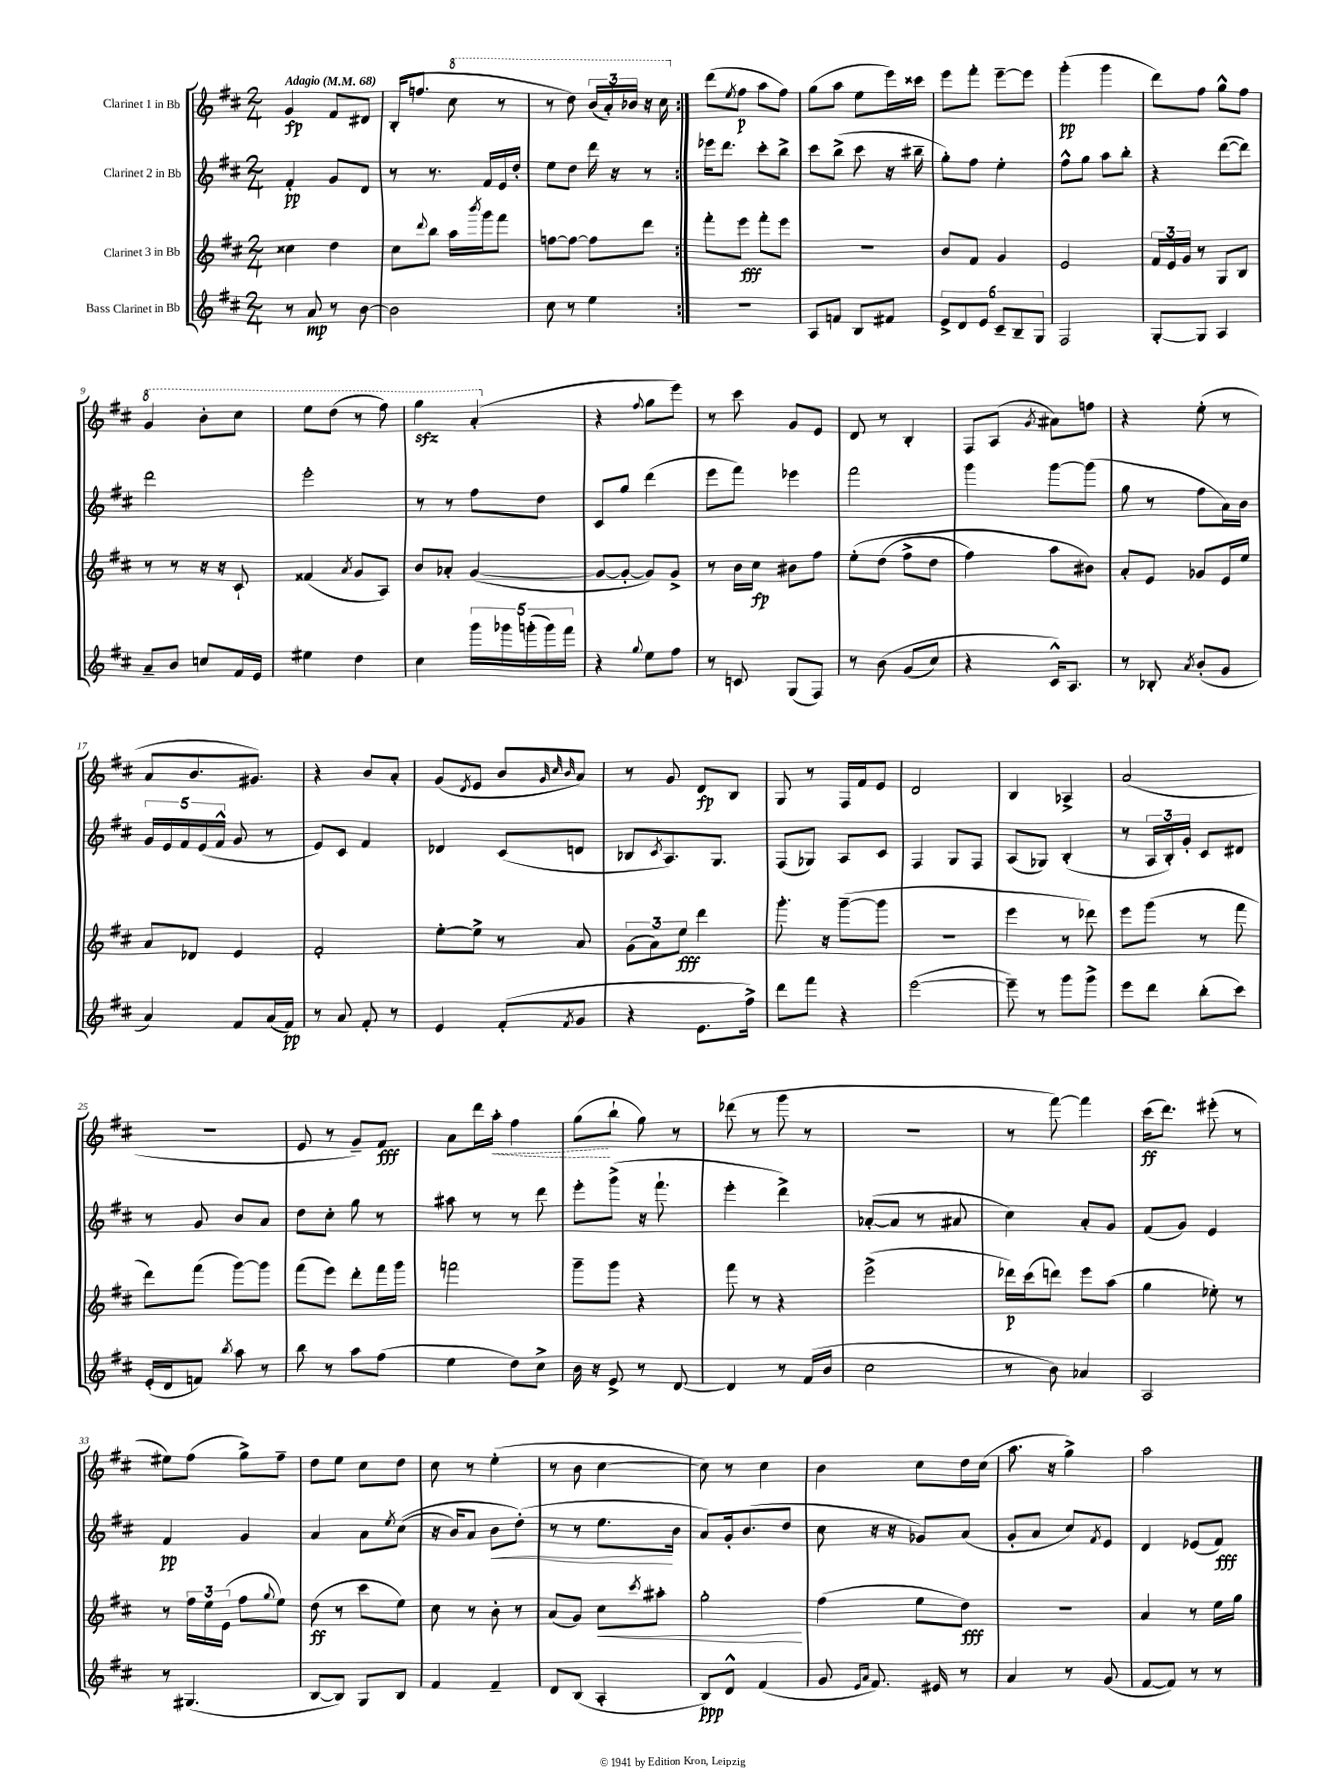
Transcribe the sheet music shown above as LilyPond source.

<<
\new StaffGroup <<
\new Staff = "s0" \with { instrumentName = "Clarinet 1 in Bb" } {
    \clef treble \key d \major \numericTimeSignature \time 2/4 \tempo "Adagio" 4 = 68
    \repeat volta 2 { g'4\fp fis'8 dis'8 |
    b16-.( f''8. \ottava #1 cis'''8 r8 |
    r8 d'''8) \tuplet 3/2 { b''16( a''16-.) bes''16 } r16 cis'''16 \ottava #0 | }
    d'''8( \acciaccatura { e''8 } fis''8\p a''8 fis''8) |
    g''8( a''8 e''8 e'''16) cisis'''16 |
    e'''8 fis'''8-. e'''8~-- e'''8 |
    g'''4-.\pp( g'''4 |
    d'''8) fis''8 g''8-^ fis''8 |
    \ottava #1 g''4 b''8-. cis'''8 |
    e'''8 d'''8( r8 fis'''8) |
    g'''4\sfz a''4-.( \ottava #0 |
    r4 \appoggiatura { fis''8 } g''8 e'''8) |
    r8 cis'''8 g'8 e'8 |
    d'8 r8 b4-. |
    fis8 a8( \acciaccatura { g'8 } ais'8) f''8 |
    r4 e''8-.( r8 |
    a'8 b'8. gis'8.) |
    r4 b'8 a'8-. |
    g'8( \acciaccatura { d'8 } e'8 b'8 \grace { g'32 cis''32 b'32 } a'8) |
    r8 g'8 d'8\fp b8 |
    g8 r8 fis16 fis'16 e'8 |
    d'2 |
    b4 aes4-> |
    a'2( |
    R2 |
    e'8 r8 g'8--) fis'8\fff |
    a'8 d'''16 \once \override Hairpin.style = #'dashed-line a''16-.\< fis''4 |
    g''8\!( b''8-! g''8) r8 |
    des'''8( r8 g'''8 r8 |
    R2 |
    r8 fis'''8~) fis'''4 |
    cis'''16\ff( d'''8.) eis'''8-.( r8 |
    eis''8) fis''8( g''8->) fis''8-- |
    d''8 e''8 cis''8 d''8 |
    cis''8 r8 e''4-.( |
    r8 b'8 cis''4~ |
    cis''8) r8 cis''4 |
    b'4 cis''8 d''16 cis''16( |
    a''8. r16 g''4->) |
    a''2 \bar "|." |
}
\new Staff = "s1" \with { instrumentName = "Clarinet 2 in Bb" } {
    \clef treble \key d \major \numericTimeSignature \time 2/4
    \repeat volta 2 { fis'4-.\pp g'8 d'8 |
    r8 r8. fis'16 e'16 d''16-. |
    e''8 d''8 d'''16 r16 r8 | }
    ees'''16 d'''8. cis'''8-. b''8-> |
    cis'''8 b''8->( cis'''8 r16 bis''16-- |
    g''8-.) fis''8 e''4-. |
    fis''8-^ g''8 a''8 b''8-. |
    r4 d'''8~( d'''8) |
    d'''2 |
    e'''2-. |
    r8 r8 fis''8 d''8 |
    cis'8 g''8 d'''4( |
    e'''8 fis'''8) ees'''4 |
    fis'''2 |
    g'''4 g'''8~ g'''8( |
    g''8 r8 fis''8 a'16) b'16 |
    \tuplet 5/4 { g'16 e'16 fis'16 e'16( fis'16-^ } g'8 r8 |
    e'8) cis'8 fis'4 |
    des'4 cis'8( d'8 |
    bes8 \acciaccatura { cis'8 } a8.) g8. |
    fis8( ges8) a8 cis'8 |
    fis4 g8 fis8 |
    a8( ges8) b4-.( |
    r8 \tuplet 3/2 { a16 b16-.) g'16-. } cis'8 dis'8 |
    r8 g'8 b'8 a'8 |
    d''8 cis''8-. g''8 r8 |
    ais''8 r8 r8 d'''8 |
    e'''8-. g'''8->( r16 fis'''8.-! |
    e'''4-. d'''4->) |
    aes'8~-.( aes'8 r8 ais'8 |
    cis''4) a'8-. g'8 |
    fis'8( g'8) e'4 |
    fis'4\pp g'4 |
    a'4 a'8 \acciaccatura { e''8 } cis''8(\( |
    r16 b'16) a'8 b'8\< d''8-.(\) |
    r8 r8 e''8.\! b'16 |
    a'8) g'16-. b'8.( d''8 |
    cis''8 r16 r16 ges'8) a'8( |
    g'8-. a'8 cis''8) \acciaccatura { fis'8 } e'8 |
    d'4 ees'8( fis'8\fff) \bar "|." |
}
\new Staff = "s2" \with { instrumentName = "Clarinet 3 in Bb" } {
    \clef treble \key d \major \numericTimeSignature \time 2/4
    \repeat volta 2 { cisis''4 d''4 |
    cis''8 \appoggiatura { d'''8 } b''8 a''16 \acciaccatura { b'''8 } g'''16 fis'''8 |
    f''8~ f''8~ f''8 d'''8 | }
    fis'''8-. e'''8\fff fis'''8-. e'''8 |
    r2 |
    b'8 fis'8 g'4 |
    e'2 |
    \tuplet 3/2 { fis'16 e'16 g'16 } r8 g8 b8 |
    r8 r8 r16 r16 cis'8-! |
    fisis'4( \acciaccatura { a'8 } g'8 a8) |
    b'8 aes'8-. g'4~( |
    g'8~ g'8~-. g'8) g'8-> |
    r8 b'16 cis''16\fp bis'8 fis''8 |
    e''8-.\( d''8( fis''8-> d''8 |
    fis''4) a''8 bis'8\) |
    a'8-. e'8 ges'8 e'16 e''16 |
    a'8 des'8 e'4 |
    fis'2-. |
    e''8~-. e''8-> r8 a'8 |
    \tuplet 3/2 { g'8( a'8) e''8\fff } d'''4 |
    g'''8.-. r16 g'''8~--( g'''8 |
    R2 |
    e'''4 r8 des'''8) |
    e'''8 g'''8( r8 fis'''8 |
    d'''8) fis'''8( g'''8~) g'''8 |
    fis'''8( e'''8) d'''8-. fis'''16 g'''16 |
    f'''2 |
    g'''8-- g'''8 r4 |
    fis'''8 r8 r4 |
    e'''2->( |
    des'''16\p) cis'''16( d'''8) e'''8 a''8( |
    g''4 ees''8-.) r8 |
    r8 \tuplet 3/2 { fis''16 e''16 e'16( } fis''8 \appoggiatura { g''8 } e''8) |
    d''8\ff( r8 cis'''8 e''8) |
    cis''8 r8 b'8-. r8 |
    a'8( g'8) cis''8\< \acciaccatura { cis'''8 } ais''8-. |
    g''2-.\! |
    fis''4( e''8 d''8\fff) |
    R2 |
    a'4 r8 e''16 g''16 \bar "|." |
}
\new Staff = "s3" \with { instrumentName = "Bass Clarinet in Bb" } {
    \clef treble \key d \major \numericTimeSignature \time 2/4
    \repeat volta 2 { r8 a'8\mp r8 b'8~ |
    b'2 |
    cis''8 r8 e''4 | }
    R2 |
    a8 f'8 b8 fis'8 |
    \tuplet 6/4 { e'8-> d'8 e'8 cis'8-- b8-- g8 } |
    fis2 |
    g8~-. g8 a4 |
    a'8-- b'8 c''8 fis'16 e'16 |
    eis''4 d''4 |
    cis''4 \tuplet 5/4 { g'''16 ges'''16 g'''16-.( g'''16) fis'''16 } |
    r4 \appoggiatura { g''8 } e''8 fis''8 |
    r8 c'8 g8( fis8) |
    r8 b'8\( g'8( cis''8) |
    r4 cis'16-^\) a8. |
    r8 bes8-. \acciaccatura { a'8 } b'8-.( g'8 |
    a'4) fis'8 a'16( fis'16\pp) |
    r8 a'8 fis'8-. r8 |
    e'4 fis'8-.( \acciaccatura { fis'8 } g'8 |
    r4 e'8. fis''16->) |
    d'''8 fis'''8 r4 |
    e'''2~( |
    e'''8--) r8 g'''8 g'''8-> |
    e'''8 d'''8 b''8-.( cis'''8) |
    e'16-.( d'16 f'8) \acciaccatura { b''8 } a''8 r8 |
    b''8 r8 a''8 fis''8( |
    e''4 d''8) cis''8-> |
    b'16 r16 e'8-> r8 d'8~ |
    d'4 r8 fis'16( b'16 |
    cis''2 |
    r8 b'8) aes'4 |
    a2 |
    r8 gis4.( |
    b8~ b8) g8 b8 |
    fis'4 fis'4-- |
    d'8 b8( a4-. |
    b8\ppp) d'8-^ fis'4( |
    g'8 \grace { e'16 a'16 } fis'8.) eis'16 r8 |
    a'4 r8 g'8( |
    fis'8~ fis'8) r8 r8 \bar "|." |
}
>>
>>
